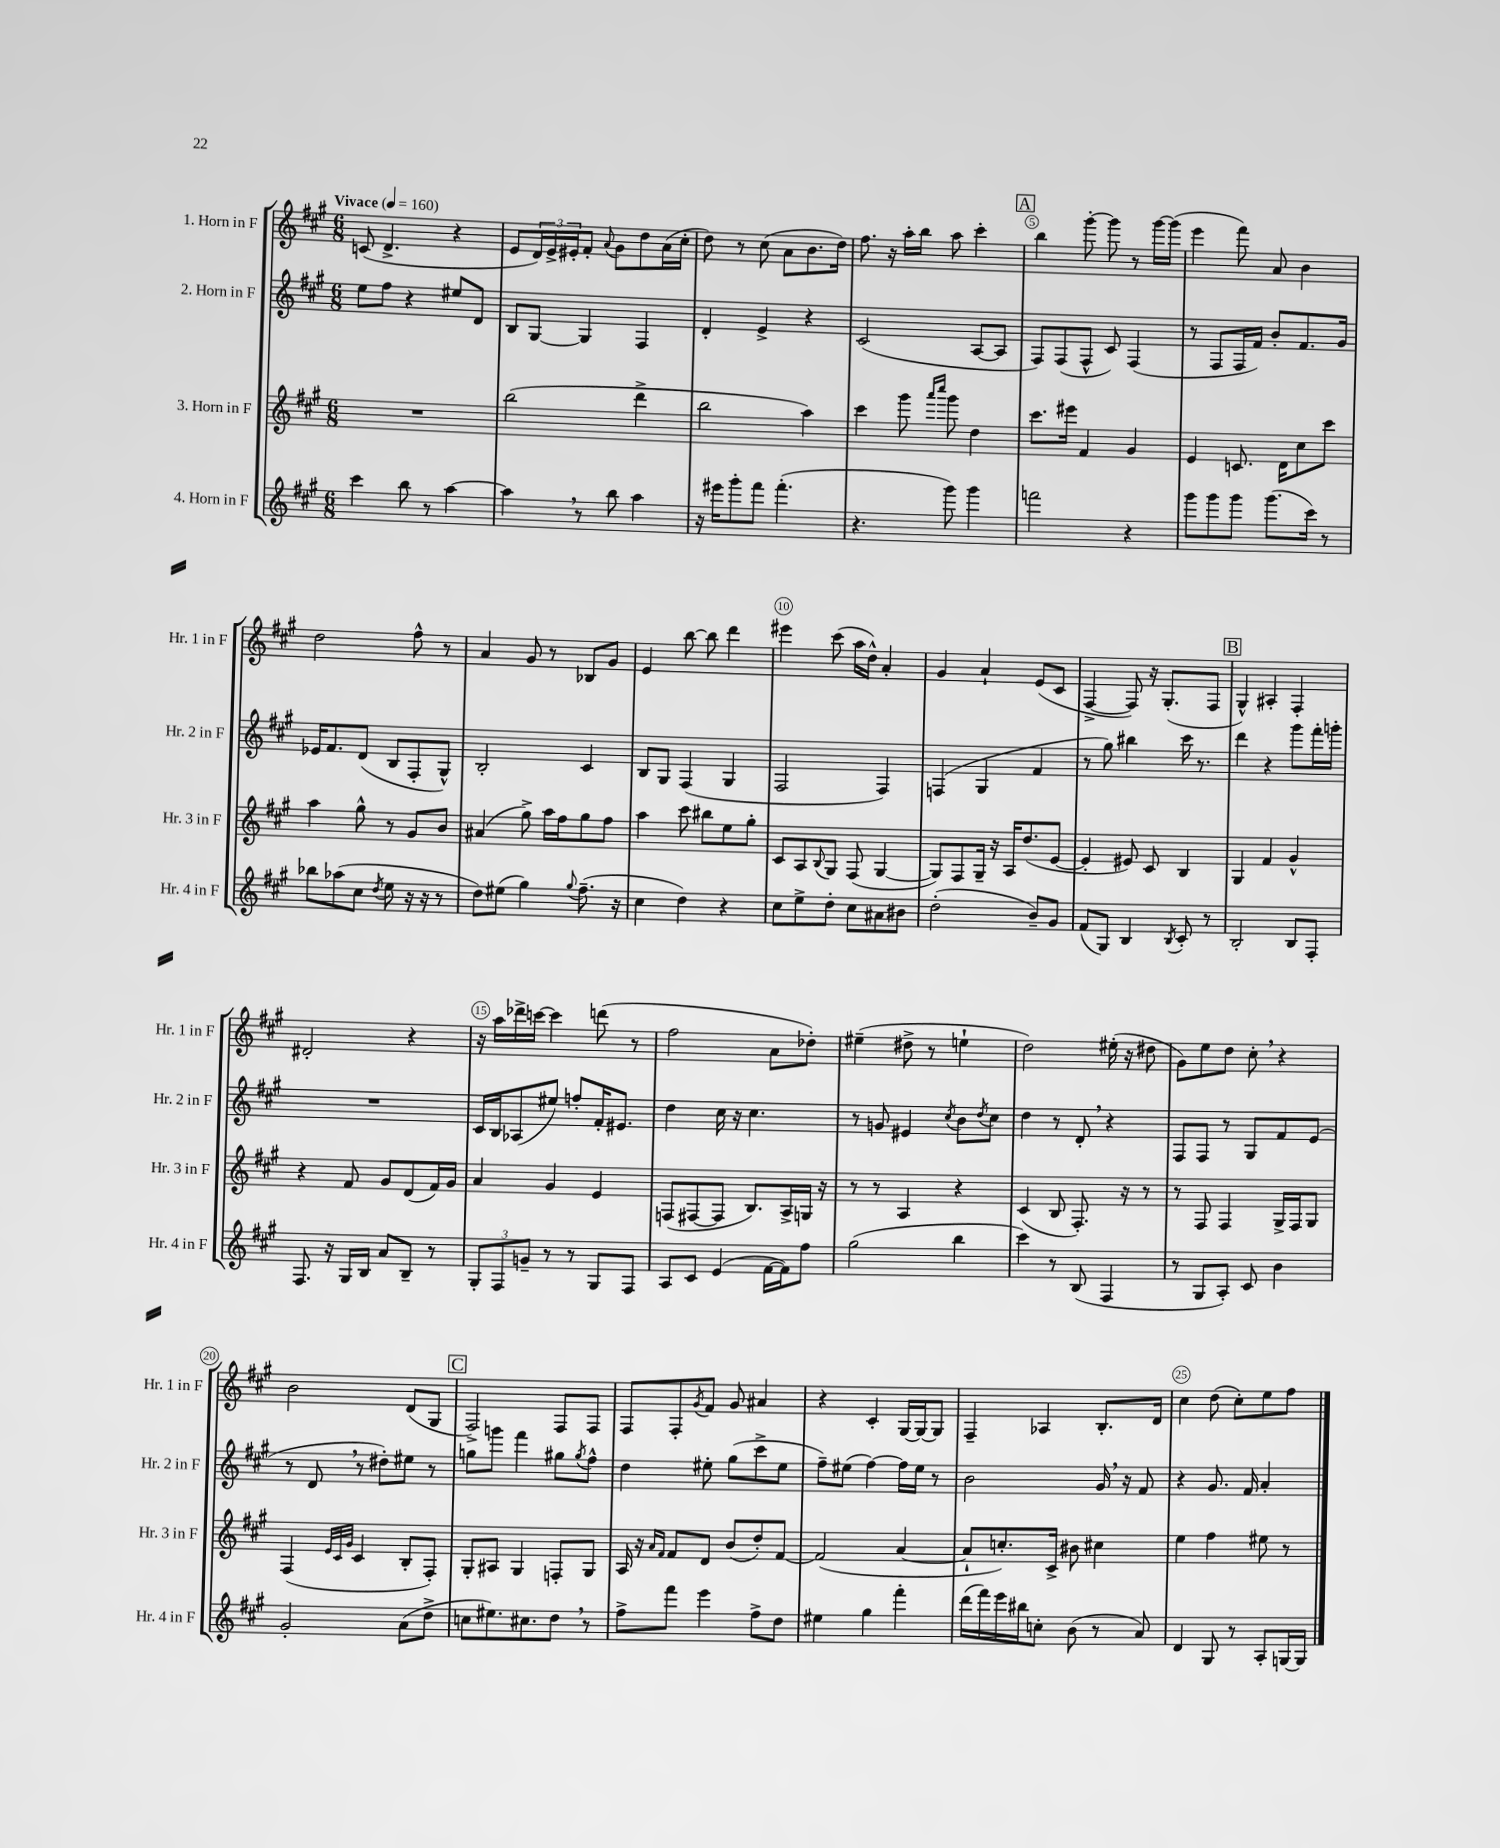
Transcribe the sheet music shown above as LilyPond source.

<<
\new StaffGroup <<
\new Staff = "s0" \with { instrumentName = "1. Horn in F" shortInstrumentName = "Hr. 1 in F" } {
    \clef treble \key a \major \numericTimeSignature \time 6/8 \tempo "Vivace" 4 = 160
    c'8( d'4.-> r4 |
    e'8 \tuplet 3/2 { d'16) e'16-> eis'16-. } fis'8-. \appoggiatura { a'8 } gis'8 d''8 a'16( cis''16-. |
    d''8) r8 cis''8( a'8 b'8. d''16) |
    fis''8. r16 a''16-. b''16 a''8 cis'''4-. |
    \mark \markup { \box "A" } b''4 gis'''8~-. gis'''8 r8 gis'''16~ gis'''16( |
    e'''4 fis'''8) a'8 b'4 |
    d''2 fis''8-^ r8 |
    a'4 gis'8 r8 bes8 gis'8 |
    e'4 b''8~ b''8 d'''4 |
    eis'''4 cis'''8( a''16 d''16-^) a'4-. |
    gis'4 a'4-! e'8( cis'8 |
    fis4~-> fis8) r16 gis8.-.( fis8 |
    \mark \markup { \box "B" } gis4-^) ais4-. fis4-. |
    dis'2-. r4 |
    r16 a''16 des'''16-> c'''16~ c'''4 d'''8( r8 |
    fis''2 a'8 des''8-.) |
    eis''4--( dis''8-> r8 e''4-! |
    d''2) eis''16-.( r16 dis''8 |
    gis'8) e''8 d''8 cis''8-. \breathe r4 |
    b'2 d'8( gis8 |
    \mark \markup { \box "C" } fis2->) fis8 fis8 |
    fis8 fis8-. \acciaccatura { gis'8 } fis'8 gis'8 ais'4 |
    r4 cis'4-. gis16~ gis16~ gis8 |
    fis4-- aes4 b8.-. d'16 |
    cis''4 d''8( cis''8-.) e''8 fis''8 \bar "|." |
}
\new Staff = "s1" \with { instrumentName = "2. Horn in F" shortInstrumentName = "Hr. 2 in F" } {
    \clef treble \key a \major \numericTimeSignature \time 6/8
    e''8 fis''8 r4 eis''8 d'8 |
    b8 gis8~ gis4 fis4 |
    d'4-. e'4-> r4 |
    cis'2( a8~ a8 |
    \mark \markup { \box "A" } fis8) fis8( fis8-^ cis'8) fis4( |
    r8 fis8 fis16 fis'16) b'8-. fis'8. gis'16 |
    ees'16 fis'8. d'8( b8 fis8-. gis8-^) |
    b2-. cis'4 |
    b8 gis8 fis4( gis4 |
    fis2 fis4) |
    f4( gis4 fis'4 |
    r8 gis''8) bis''4 cis'''16 r8. |
    \mark \markup { \box "B" } d'''4 r4 gis'''8 fis'''16-. g'''16-. |
    R2. |
    cis'16 b16 aes8( eis''8) f''8-. fis'16-. eis'8. |
    d''4 cis''16 r16 cis''4. |
    r8 g'8 eis'4 \acciaccatura { cis''8 } b'8 \acciaccatura { d''8 } cis''8 |
    d''4 r8 d'8-. \breathe r4 |
    fis8 fis8 r8 gis8 fis'8 e'8( |
    r8 d'8 \breathe r8 dis''8-.) eis''8 r8 |
    \mark \markup { \box "C" } g''8 g'''8 fis'''4 gis''8 \acciaccatura { gis''8 } fis''8-^ |
    d''4 eis''8-. gis''8( cis'''8-> eis''8 |
    fis''8--) eis''8( fis''4~) fis''16 eis''16 r8 |
    b'2 gis'16 \breathe r16 fis'8 |
    r4 gis'8. fis'16 a'4-. \bar "|." |
}
\new Staff = "s2" \with { instrumentName = "3. Horn in F" shortInstrumentName = "Hr. 3 in F" } {
    \clef treble \key a \major \numericTimeSignature \time 6/8
    R2. |
    b''2( d'''4-> |
    b''2 a''4) |
    cis'''4 gis'''8 \grace { a'''16 cis''''16 } gis'''8 d''4 |
    \mark \markup { \box "A" } cis'''8. eis'''16 fis'4 gis'4 |
    e'4 c'8. d'16 cis''8 cis'''8 |
    a''4 gis''8-^ r8 gis'8 b'8 |
    ais'4( gis''8->) a''16 fis''16 gis''8 fis''8 |
    a''4 cis'''8 bis''8 e''8 gis''8-. |
    cis'8 a8 \appoggiatura { b8 } gis8 fis8( gis4~ |
    gis8) fis8 gis16-- r16 a16 d''8.( e'8~ |
    e'4-. eis'8) cis'8 b4 |
    \mark \markup { \box "B" } gis4 fis'4 gis'4-^ |
    r4 fis'8 gis'8 d'8( fis'16) gis'16 |
    a'4 gis'4 e'4 |
    f8( fis8~ fis8 b8.) a16-> g16 r16 |
    r8 r8 a4 r4 |
    cis'4( b8 fis8.-.) r16 r8 |
    r8 fis8 fis4 gis16-> fis16 gis8 |
    fis4( \grace { e'32 cis'32 gis'32 } cis'4 b8-. fis8-.) |
    \mark \markup { \box "C" } gis8-. ais8 gis4 f8-. gis8 |
    a16 r16 \grace { a'16 fis'16 } fis'8 d'8 b'8( d''8-.) fis'8~ |
    fis'2( a'4~ |
    a'8-! c''8.-.) cis'16-> bis'8 cis''4 |
    e''4 fis''4 eis''8 r8 \bar "|." |
}
\new Staff = "s3" \with { instrumentName = "4. Horn in F" shortInstrumentName = "Hr. 4 in F" } {
    \clef treble \key a \major \numericTimeSignature \time 6/8
    cis'''4 b''8 r8 a''4~ |
    a''4 \breathe r8 b''8 a''4 |
    r16 eis'''16 gis'''8-. fis'''8 fis'''4.-.( |
    r4. gis'''8) gis'''4 |
    \mark \markup { \box "A" } f'''2 r4 |
    gis'''8 gis'''8 gis'''8 gis'''8.( cis'''16) r8 |
    bes''8 aes''8( cis''8 \acciaccatura { d''8 } e''8 r16 r16 r8 |
    d''8) eis''8( gis''4) \appoggiatura { gis''8 } fis''8.--( r16 |
    cis''4 d''4) r4 |
    cis''8 e''8-> d''8-. cis''8 ais'8 bis'8 |
    d''2-.( b'8--) gis'8 |
    fis'8( gis8) b4 \acciaccatura { b8 } cis'8-. r8 |
    \mark \markup { \box "B" } b2-. b8 fis8-. |
    fis8. r16 gis16 b16 a'8 b8-- r8 |
    \tuplet 3/2 { gis8-. fis8 g'8-- } r8 r8 gis8 fis8 |
    a8 cis'8 e'4( fis'16~ fis'16) fis''8 |
    gis''2( b''4 |
    cis'''4) r8 b8( fis4 |
    r8 gis8 a8-.) cis'8 b'4 |
    gis'2-. a'8( d''8-> |
    \mark \markup { \box "C" } c''8 eis''8.) cis''8. d''8 \breathe r8 |
    fis''8-> fis'''8 e'''4 fis''8-> d''8 |
    eis''4 gis''4 fis'''4-. |
    d'''16( fis'''16) e'''16 bis''16 c''8-. b'8( r8 a'8) |
    d'4 gis8 r8 a8-. g16~ g16 \bar "|." |
}
>>
>>
\layout { \context { \Score \override BarNumber.break-visibility = ##(#f #t #t) barNumberVisibility = #(every-nth-bar-number-visible 5) \override BarNumber.stencil = #(make-stencil-circler 0.1 0.3 ly:text-interface::print) } }
